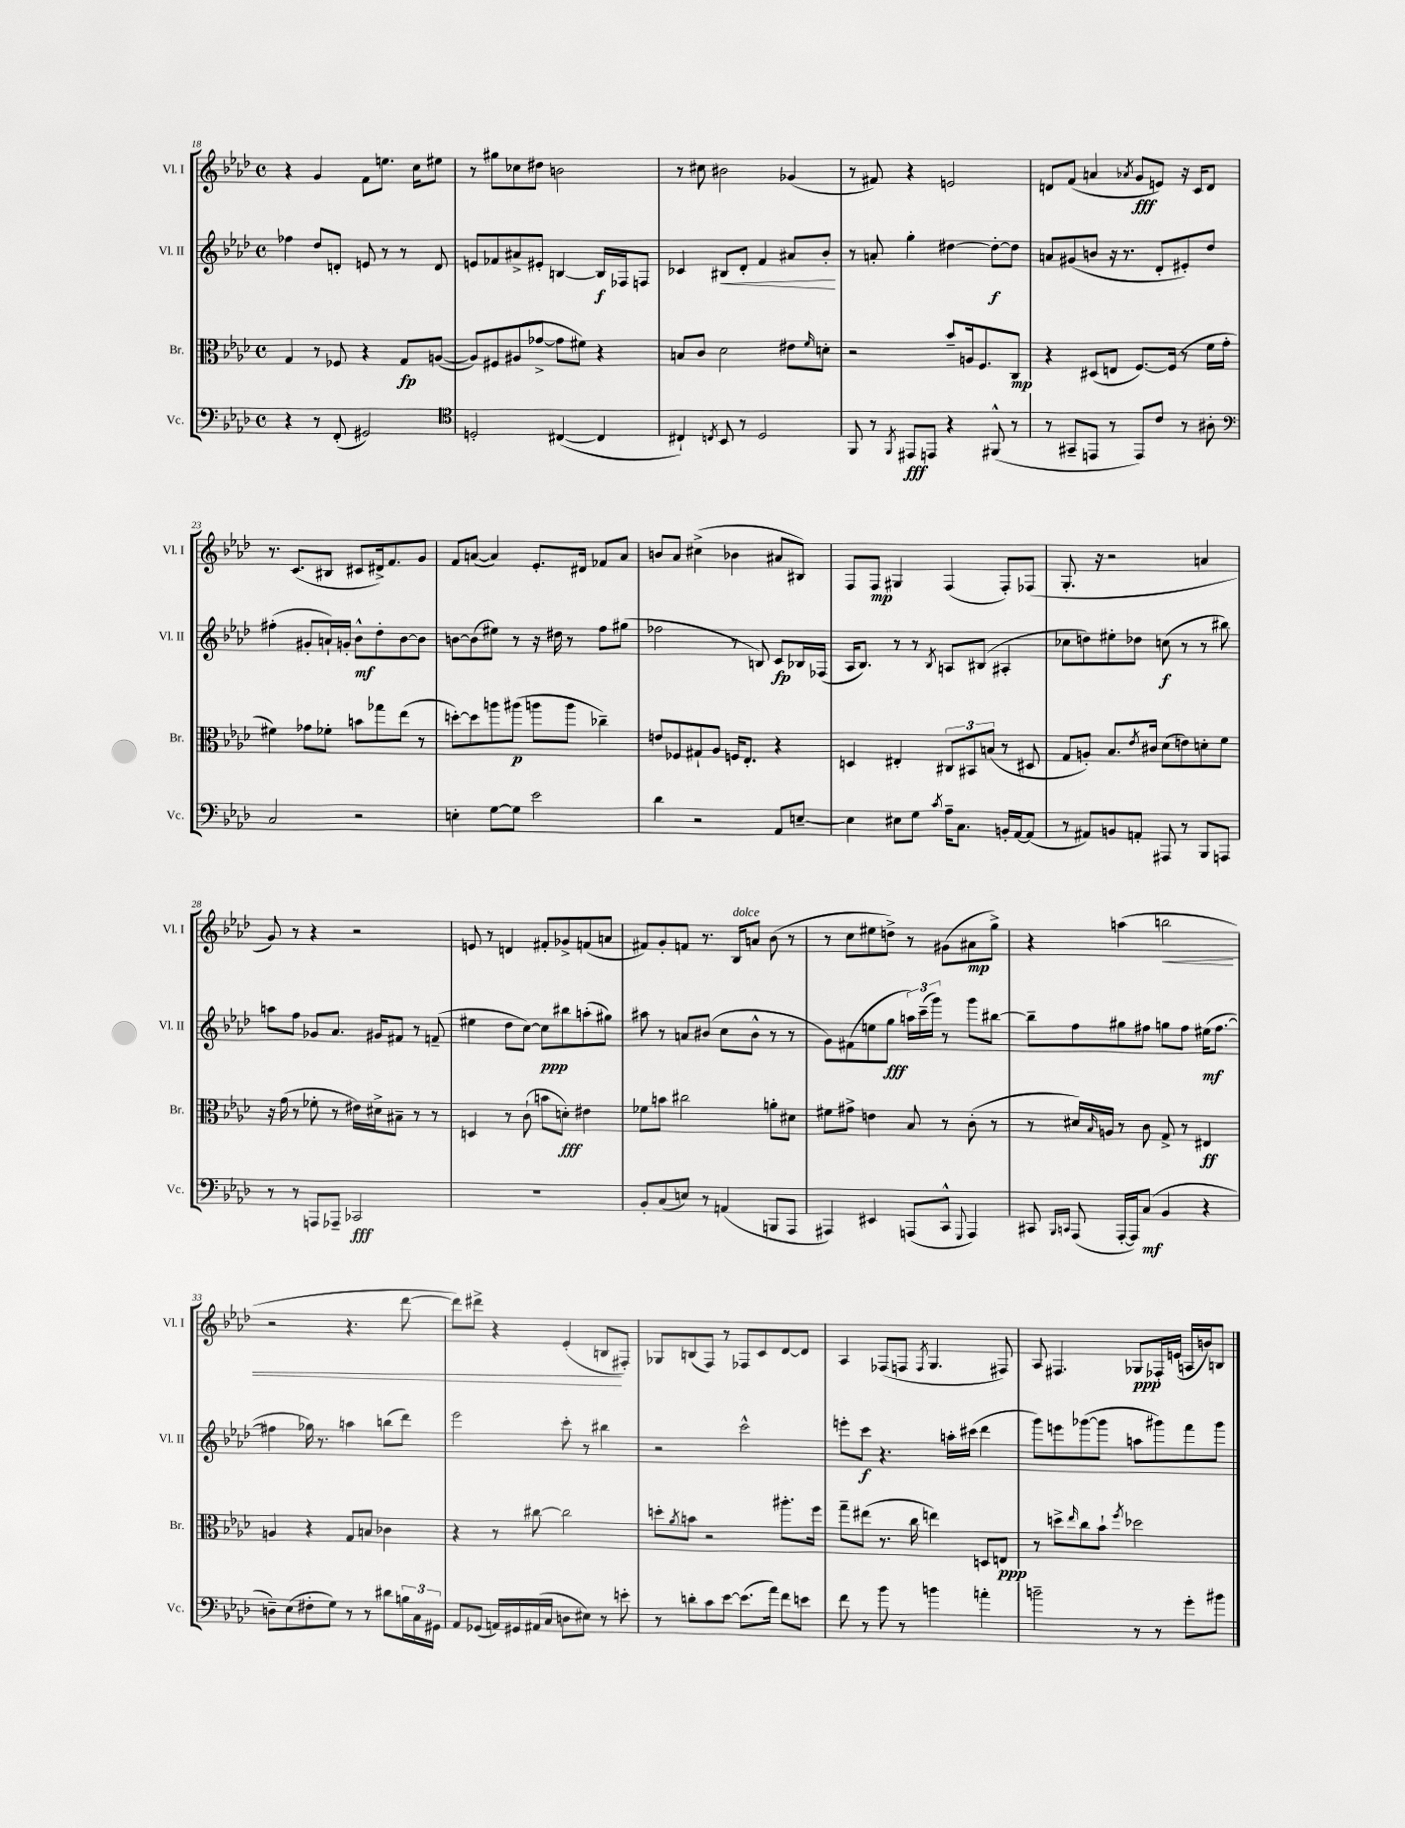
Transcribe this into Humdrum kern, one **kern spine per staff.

**kern	**kern	**kern	**kern
*staff4	*staff3	*staff2	*staff1
*clefF4	*clefC3	*clefG2	*clefG2
*k[b-e-a-d-]	*k[b-e-a-d-]	*k[b-e-a-d-]	*k[b-e-a-d-]
*M4/4	*M4/4	*M4/4	*M4/4
*met(c)	*met(c)	*met(c)	*met(c)
4r	4G	4ff-	4r
8r	8r	8dd-	4g
(8FF'	8F-	8d'	.
2GG#)	4r	8e	8f
.	.	8r	8.ee
.	8G	8r	.
.	.	.	16cc
.	([8A	8d	8ee#
=	=	=	=
*clefC4	*	*	*
2D'	8A])	8e	8r
.	8F#	8f-	8gg#
.	(8A#	8a#^	8cc-
.	[8g-^	8e#'	8dd#
([4C#	8g-]	[4B	2b
.	8f#)	.	.
4C#]	4r	16B]	.
.	.	16F-	.
.	.	8F	.
=	=	=	=
4C#`)	8B	4c-	8r
.	8c	.	8cc#
8qC	.	.	.
8BB-	2d-	8B#	2b#
8r	.	8d-'	.
2D-	.	4f	.
.	8e#	8a#	(4g-
.	16qqf	.	.
.	8d'	8b-'	.
=	=	=	=
8FF	2r	8r	8r
8r	.	8a'	8f#)
8qFF	.	.	.
8EE#	.	4gg'	4r
8EE	.	.	.
4r	8b-~	[4dd#	2e
.	16A	.	.
.	8.F	.	.
(8FF#^^	.	8dd#'_	.
8r	8C	8dd#]	.
=	=	=	=
8r	4r	8a	8d
8GG#~	.	(8g#	(8f
8EE	(8D#	8b	4a
8r	8E	16r	.
.	.	8.r	.
.	.	.	8qa-
8EE)	[8.F)	.	8g
8c	.	8d-'	8e)
.	(16F]	.	.
8r	8r	8e#')	16r
.	.	.	16c
8A#'	16f	8dd-	8d
.	16g'	.	.
=	=	=	=
*clefF4	*	*	*
2C	4f#)	(4ff#'	8.r
.	.	.	(8.c
.	8g-	8g#'	.
.	8f-'	16a`)	8B#
.	.	16g'	.
2r	8b	8b-^^	8c#
.	8gg-	8dd-'	16d#^)
.	.	.	8.f
.	(8ee-	[8b-	.
.	8r	8b-]	8g
=	=	=	=
4E'	[8dd')	[8b	8f
.	8dd]	(8b]	([8a
[8G	8aa	8ee#)	4a])
8G]	(8aa#	8r	.
2e-	8aa	16r	8.e-'
.	.	16dd#	.
.	8aa	8r	.
.	.	.	16d#
.	4cc-~)	8ff	8f-
.	.	(8gg#	8a
=	=	=	=
4d-	8e	2ff-	8b
.	8F-	.	8a-
2r	8G#`	.	(4cc#^
.	8A-	.	.
.	16F	8r	4b-
.	8.E-'	.	.
.	.	8B)	.
8AA-	4r	8c	8a#
[8E~	.	16B-	8B#)
.	.	(16F-	.
=	=	=	=
4E]	4D	16A-	8F
.	.	8.B-)	.
.	.	.	8F
8E#	4E#'	8r	4G#
8G	.	8r	.
8qc	.	8qB-	.
16A-~	12C#	8A	(4F
8.C	.	.	.
.	12BB#	.	.
.	.	(8B#	.
.	(12B	.	.
16BB'	8r	4A#'	8F')
[16AA-	.	.	.
(8AA-]	8D#	.	(8F-
=	=	=	=
8r	8G	8cc-	8.G'
8AA#)	8A')	8dd)	.
.	.	.	16r
8BB	8.B-	8ee#'	2r
8AA'	.	8dd-	.
.	8qe-	.	.
.	16c#	.	.
8AAA#	(8d-	(8cc	.
8r	8e)	8r	.
8BBB-	8d'	8r	4a
8AAA	8f	8bb#)	.
=	=	=	=
8r	16r	8aa	8g)
.	(16g	.	.
8r	8r	8ff	8r
8AAA	8f-'	8g-	4r
8AAA-~	8r	8.a-	.
2CC-	16e#)	.	2r
.	16d#^	16g#	.
.	8B#~	8f#	.
.	8r	8r	.
.	8r	(8f~	.
=	=	=	=
1r	4D	4ee#	8e
.	.	.	8r
.	8r	8dd-	4d
.	(8c`	[8cc)	.
.	8b	8cc]	8f#'
.	8d')	8bb#	8g-^
.	4e#	(8aa'	(8f
.	.	8gg#)	8a
=	=	=	=
8BB-'	8f-	8aa#	8f#)
(8C	8b	8r	8g'
8E)	2cc#	8a	8f
8r	.	(8b#	8.r
(4AA	.	8cc	.
.	.	.	16B-
.	.	8b#^^	8a
8BBB	8a'	8r	(8b-
8AAA-	8d#	8r	8r
=	=	=	=
4AAA#)	8f#	8g)	8r
.	8g#^	(8f#	8cc
4EE#	4e	8ee	8ee#
.	.	8gg	8dd^)
(8AAA	8B-	24aa)	8r
.	.	(24ccc~	.
.	.	24ggg)	.
8CC^^	8r	8r	(8g#
8qqGGG	.	.	.
4AAA)	(8c'	8ggg	8a#
.	8r	[8bb#	8gg^)
=	=	=	=
8CC#	8r	8bb#~]	4r
16qqBBB-	.	.	.
16qqCC	.	.	.
(8AAA-	16d#)	8ff	.
.	16qqB-	.	.
.	16A	.	.
[16AAA-'	8r	8gg#	(4aa
16AAA-])	.	.	.
(8C	8c	8ff#	.
4BB-	8G^	8gg	2bb
.	8r	8ff#	.
4r	4E#	(16ee#	.
.	.	[8.ff#	.
=	=	=	=
8D~)	4A	4ff#]	2r
(8E-	.	.	.
8F#'	4r	16gg-)	.
.	.	8.r	.
8G)	.	.	.
8r	8G	4aa	4.r
8r	8B	.	.
8d#	4c-	(8bb	.
24B	.	8ddd-)	[8ddd-
24C	.	.	.
24GG#	.	.	.
=	=	=	=
8AA-	4r	2eee-	8ddd-])
(8GG-	.	.	8ddd#^
16AA)	8r	.	4r
16GG#	.	.	.
(16AA#	[8cc#	.	.
16C	.	.	.
8D	2cc#]	8ccc'	(4e-'
8E#)	.	8r	.
8r	.	4bb#	8B
8e'	.	.	8F#')
=	=	=	=
8r	8dd'	2r	8G-
.	8qa-	.	.
8d'	8b	.	(8B
8c	2r	.	8F)
[8e-	.	.	8r
(8.e-]	.	2ccc^^	8F-
.	.	.	8c
16a-)	.	.	.
8f	8.aa#'	.	[8d-
8e	.	.	8d-]
.	16ff	.	.
=	=	=	=
8f	8gg~	8eee'	4A-
8r	(8ee#	8ccc	.
8b-	8.r	4.r	(8F-
8r	.	.	8F
.	16cc	.	.
.	.	.	8qF
4b	4ee)	.	4.G
.	.	16aa'	.
.	.	(16ccc#	.
4a'	8D	4ddd-	.
.	8E	.	8F#)
=	=	=	=
2b~	8r	8ggg)	8A-
.	8dd^	8eee	4.F#
.	16qqee-	.	.
.	8cc	([8ggg-	.
.	8b-`	8ggg-]	.
.	8qff	.	.
8r	2dd-	8aa	8G-
8r	.	8ggg#)	16F-'
.	.	.	(16e
8g'	.	8fff	16A
.	.	.	16b)
8b#	.	8ggg#	8B
==	==	==	==
*-	*-	*-	*-
